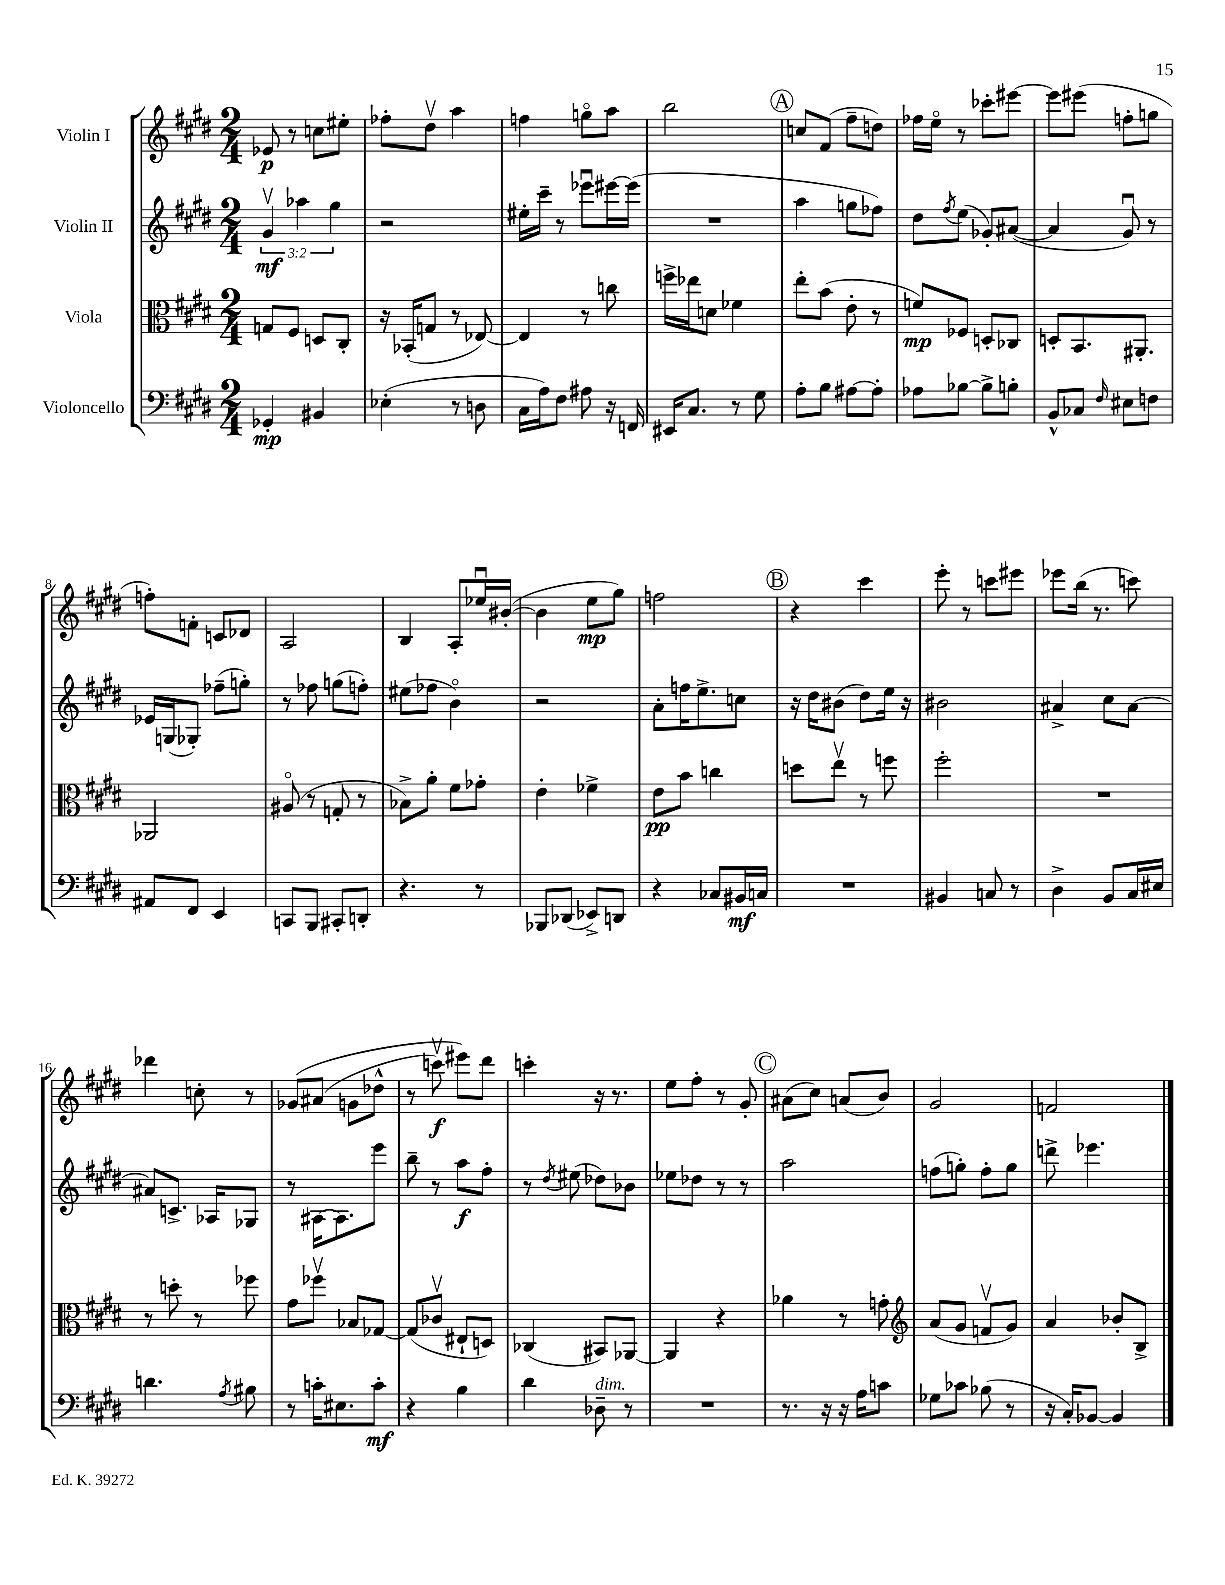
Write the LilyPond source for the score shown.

<<
\new StaffGroup <<
\new Staff = "s0" \with { instrumentName = "Violin I" } {
    \clef treble \key e \major \numericTimeSignature \time 2/4
    ees'8\p r8 c''8 eis''8-. |
    fes''8-. dis''8\upbow a''4 |
    f''4 g''8\flageolet a''8 |
    b''2 |
    \mark \markup { \circle "A" } c''8 fis'8( fis''8-- d''8) |
    fes''16 e''16\flageolet r8 ces'''8-. eis'''8~ |
    eis'''8 eis'''8( f''8-. g''8 |
    f''8-.) f'8-. c'8 des'8 |
    a2 |
    b4 a8-. ees''16\downbow bis'16~-.( |
    bis'4 e''8\mp gis''8) |
    f''2 |
    \mark \markup { \circle "B" } r4 cis'''4 |
    e'''8-. r8 c'''8 eis'''8 |
    ees'''8 b''16( r8. c'''8) |
    des'''4 c''8-. r8 |
    ges'8\( ais'8( g'8 des''8-^ |
    r8 c'''8\upbow\f) eis'''8\) dis'''8 |
    c'''4-. r16 r8. |
    e''8 fis''8-. r8 gis'8-. |
    \mark \markup { \circle "C" } ais'8( cis''8) a'8( b'8) |
    gis'2 |
    f'2 \bar "|." |
}
\new Staff = "s1" \with { instrumentName = "Violin II" } {
    \clef treble \key e \major \numericTimeSignature \time 2/4 \override Staff.TupletNumber.text = #tuplet-number::calc-fraction-text
    \tuplet 3/2 { gis'4\upbow\mf aes''4 gis''4 } |
    r2 |
    eis''16-. cis'''16-- r8 ees'''8\downbow eis'''16~ eis'''16( |
    R2 |
    \mark \markup { \circle "A" } a''4 g''8 fes''8) |
    dis''8 \acciaccatura { fis''8 } e''8( ges'8-.) ais'8~( |
    ais'4 gis'8\downbow) r8 |
    ees'16 g16( ges8-.) fes''8--( g''8-.) |
    r8 fes''8 g''8( f''8-.) |
    eis''8( fes''8 b'4\flageolet) |
    r2 |
    a'8-. f''16 e''8.-> c''8 |
    \mark \markup { \circle "B" } r16 dis''16 bis'8( dis''8) e''16 r16 |
    bis'2 |
    ais'4-> cis''8 ais'8~ |
    ais'8 c'8.-> aes16 ges8 |
    r8 ais16~ ais8. e'''8 |
    b''8-- r8 a''8\f fis''8-. |
    r8 \acciaccatura { dis''8 } eis''8( des''8) bes'8 |
    ees''8 des''8 r8 r8 |
    \mark \markup { \circle "C" } a''2 |
    f''8( g''8-.) f''8-. g''8 |
    d'''8-> ees'''4. \bar "|." |
}
\new Staff = "s2" \with { instrumentName = "Viola" } {
    \clef alto \key e \major \numericTimeSignature \time 2/4
    g8 fis8 d8 cis8-. |
    r16 bes,16-.( g8 r8 ees8~) |
    ees4 r8 c''8 |
    f''16-> ees''16 d'8 fes'4 |
    \mark \markup { \circle "A" } e''8-. b'8( e'8-. r8 |
    f'8\mp) fes8 d8-. ces8 |
    d8-. b,8. ais,8.-. |
    aes,2 |
    ais8\flageolet( r8 g8-. r8 |
    bes8->) a'8-. fis'8 ges'8-. |
    e'4-. fes'4-> |
    e'8\pp b'8 c''4 |
    \mark \markup { \circle "B" } d''8 e''8\upbow r8 f''8 |
    fis''2-. |
    R2 |
    r8 d''8-. r8 fes''8 |
    gis'8 fes''8\upbow bes8 ges8~ |
    ges8( ces'8\upbow eis8-! d8) |
    ces4( bis,8) aes,8~ |
    aes,4 r4 |
    \mark \markup { \circle "C" } aes'4 r8 g'8-. |
    \clef treble a'8( gis'8 f'8\upbow gis'8) |
    a'4 bes'8-. b8-> \bar "|." |
}
\new Staff = "s3" \with { instrumentName = "Violoncello" } {
    \clef bass \key e \major \numericTimeSignature \time 2/4
    ges,4-.\mp bis,4 |
    ees4-.( r8 d8 |
    cis16 a16) fis8 ais8 r16 f,16 |
    eis,16 cis8. r8 gis8 |
    \mark \markup { \circle "A" } a8-. b8 ais8~ ais8-. |
    aes8 bes8~ bes8-> b8-. |
    b,8-^ ces8 \grace { fis16 } eis8 f8 |
    ais,8 fis,8 e,4 |
    c,8 b,,8 cis,8-. d,8-. |
    r4. r8 |
    bes,,8 des,8( ees,8->) d,8 |
    r4 ces8 bis,16\mf c16 |
    \mark \markup { \circle "B" } R2 |
    bis,4 c8 r8 |
    dis4-> b,8 cis16 eis16 |
    d'4. \acciaccatura { a8 } bis8 |
    r8 c'16-. eis8. c'8-.\mf |
    r4 b4 |
    dis'4 des8--^\markup { \italic "dim." } r8 |
    R2 |
    \mark \markup { \circle "C" } r8. r16 r16 a16 c'8 |
    ges8 ces'8 bes8( r8 |
    r16 cis16-.) bes,8~ bes,4 \bar "|." |
}
>>
>>
